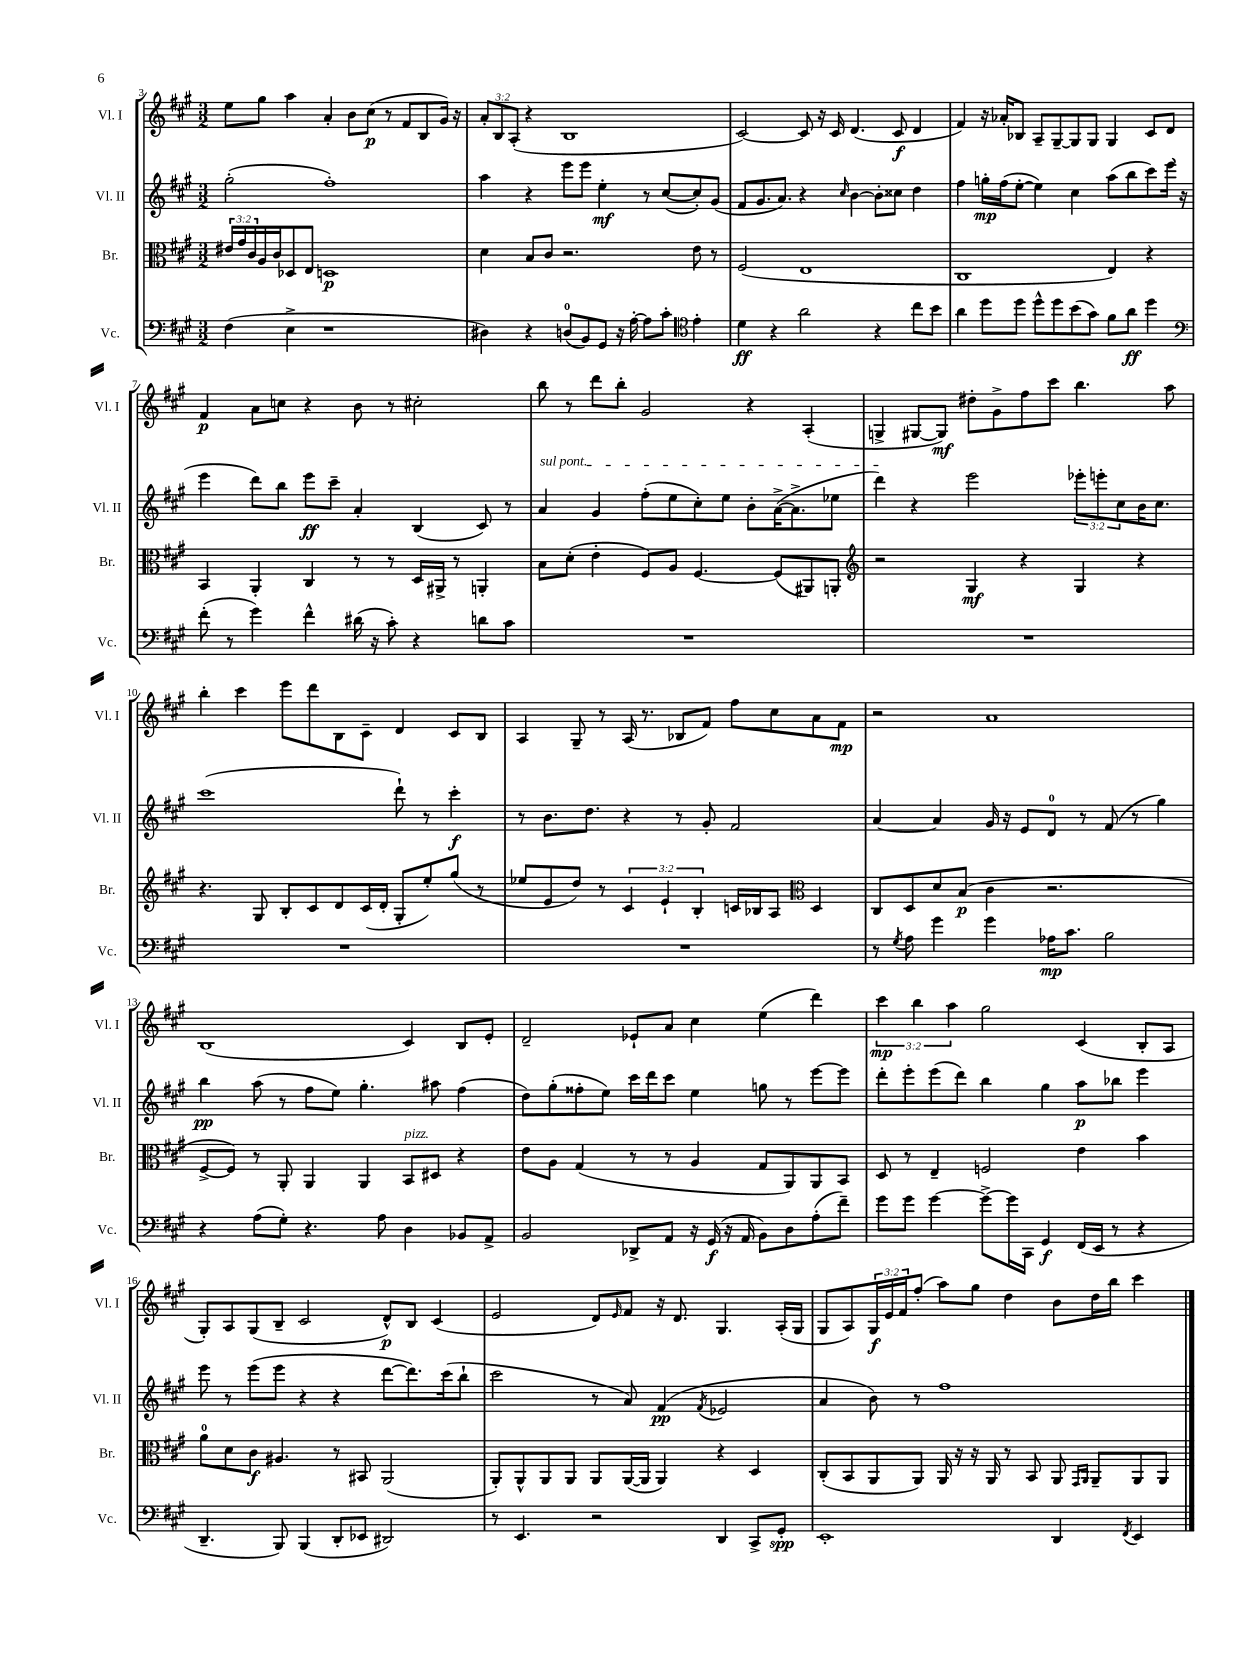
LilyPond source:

<<
\new StaffGroup <<
\new Staff = "s0" \with { instrumentName = "Vl. I" shortInstrumentName = "Vl. I" } {
    \clef treble \key a \major \numericTimeSignature \time 3/2 \override Staff.TupletNumber.text = #tuplet-number::calc-fraction-text
    e''8 gis''8 a''4 a'4-. b'8 cis''8\p( r8 fis'8 b8 gis'16) r16 |
    \tuplet 3/2 { a'8-. b8 a8-.( } r4 b1 |
    cis'2~) cis'8 r16 cis'16 d'4.( cis'8\f d'4 |
    fis'4) r16 aes'16-. bes8 a8-- gis8~-- gis8 gis8 gis4 cis'8 d'8 |
    fis'4\p a'8 c''8 r4 b'8 r8 cis''2-. |
    b''8 r8 d'''8 b''8-. gis'2 r4 a4-.( |
    g4-> gis8~ gis8\mf) dis''8-. gis'8-> fis''8 cis'''8 b''4. a''8 |
    b''4-. cis'''4 e'''8 d'''8 b8 cis'8-- d'4 cis'8 b8 |
    a4 gis8-- r8 a16( r8. bes8 fis'8) fis''8 cis''8 a'8 fis'8\mp |
    r2 a'1 |
    b1( cis'4) b8 e'8-. |
    d'2-- ees'8-! a'8 cis''4 e''4( d'''4) |
    \tuplet 3/2 { cis'''4\mp b''4 a''4 } gis''2 cis'4( b8-. a8 |
    gis8-.) a8 gis8( b8-- cis'2 d'8-^\p) b8 cis'4( |
    e'2 d'8) \grace { e'16 } fis'8 r16 d'8. gis4. a16-.( gis16 |
    gis8 a8) \tuplet 3/2 { gis16\f e'16 fis'16 } fis''8-.( a''8) gis''8 d''4 b'8 d''16 b''16 cis'''4 \bar "|." |
}
\new Staff = "s1" \with { instrumentName = "Vl. II" shortInstrumentName = "Vl. II" } {
    \clef treble \key a \major \numericTimeSignature \time 3/2 \override Staff.TupletNumber.text = #tuplet-number::calc-fraction-text
    gis''2-.( fis''1-.) |
    a''4 r4 e'''8 e'''8 e''4-.\mf r8 cis''8~( cis''8-.) gis'8( |
    fis'8 gis'8. a'8.) r4 \grace { cis''16 } b'4~ b'8-. cisis''8 d''4 |
    fis''4 g''16-.\mp fis''16( e''8~-. e''4) cis''4 a''8( b''8 cis'''8) e'''16( r16 |
    e'''4 d'''8) b''8 e'''8\ff cis'''8-- a'4-. b4( cis'8) r8 |
    \once \override TextSpanner.bound-details.left.text = \markup { \italic "sul pont." } a'4\startTextSpan gis'4 fis''8-.( e''8 cis''8-.) e''8 b'8-. a'16~->( a'8.-> ees''8 |
    d'''4\stopTextSpan) r4 e'''2 \tuplet 3/2 { ees'''8-. e'''8-. cis''8 } b'16 cis''8. |
    cis'''1( d'''8-!) r8 cis'''4-.\f |
    r8 b'8. d''8. r4 r8 gis'8-. fis'2 |
    a'4~ a'4 gis'16 r16 e'8 d'8-0 r8 fis'8( r8 gis''4) |
    b''4\pp a''8( r8 fis''8 e''8) gis''4.-. ais''8 fis''4( |
    d''8) gis''8-.( fisis''8-. e''8) cis'''16 d'''16 cis'''8 e''4 g''8 r8 e'''8~ e'''8 |
    d'''8-. e'''8-. e'''8( d'''8) b''4 gis''4 a''8\p bes''8 e'''4 |
    e'''8 r8 e'''8( e'''8 r4 r4 d'''8~ d'''8.) cis'''16( b''8-! |
    cis'''2 r8 a'8) fis'4\pp( \acciaccatura { fis'8 } ees'2 |
    a'4 b'8) r8 fis''1 \bar "|." |
}
\new Staff = "s2" \with { instrumentName = "Br." shortInstrumentName = "Br." } {
    \clef alto \key a \major \numericTimeSignature \time 3/2 \override Staff.TupletNumber.text = #tuplet-number::calc-fraction-text
    \tuplet 3/2 { eis'16 gis'16 cis'16 } a16 cis'16 des8 e8 d1\p |
    d'4 b8 cis'8 r2. e'8 r8 |
    fis2( e1 |
    cis1 e4) r4 |
    b,4 a,4-. cis4 r8 r8 d16 ais,16-> r8 a,4-. |
    b8 d'8-.( e'4-. fis8) a8 fis4.~ fis8( ais,8) a,8-. |
    \clef treble r2 gis4\mf r4 gis4 r4 |
    r4. gis8 b8-. cis'8 d'8 cis'16( d'16-. gis8-. e''8-.) gis''8( r8 |
    ees''8 e'8 d''8) r8 \tuplet 3/2 { cis'4 e'4-! b4-. } c'16 bes16 a8 \clef alto d4 |
    cis8 d8 d'8 b8\p( cis'4 r2. |
    fis8~-> fis8) r8 a,8-. a,4 a,4 b,8^\markup { \italic "pizz." } dis8 r4 |
    e'8 a8 gis4( r8 r8 a4 gis8 a,8) a,8 b,8 |
    d8 r8 e4-- f2 e'4 b'4 |
    a'8-0 d'8 cis'8\f ais4. r8 bis,8 a,2( |
    a,8-.) a,8-^ a,8 a,8 a,8 a,16~( a,16 a,4) r4 d4 |
    cis8-.( b,8 a,8 a,8) a,16 r16 r16 a,16 r8 b,8 a,8 \grace { gis,16 a,16 } a,8-- a,8 a,8 \bar "|." |
}
\new Staff = "s3" \with { instrumentName = "Vc." shortInstrumentName = "Vc." } {
    \clef bass \key a \major \numericTimeSignature \time 3/2
    fis4( e4-> r1 |
    dis4) r4 d8-0( b,8) gis,8 r16 a16~-. a8 cis'8-. \clef tenor e'4-. |
    d'4\ff r4 a'2 r4 cis''8 b'8 |
    a'4 d''8 d''8 d''8-^ d''8 b'8( gis'8) fis'8 a'8\ff d''4 |
    \clef bass fis'8-.( r8 gis'4) fis'4-^ dis'16( r16 cis'8-.) r4 d'8 cis'8 |
    R1. |
    R1. |
    R1. |
    R1. |
    r8 \acciaccatura { gis8 } a8 gis'4 gis'4 aes16\mp cis'8. b2 |
    r4 a8( gis8-.) r4. a8 d4 bes,8 a,8-> |
    b,2 des,8-> a,8 r16 gis,16\f( r16 a,16 b,8) d8 a8-.( fis'8--) |
    gis'8 gis'8 gis'4~ gis'8~-> gis'16 cis,16 gis,4\f fis,16( e,16 r8 r4 |
    d,4.-- b,,8) b,,4( d,8-. ees,8 dis,2) |
    r8 e,4. r2 d,4 cis,8-> gis,8-.\spp |
    e,1-. d,4 \acciaccatura { fis,8 } e,4 \bar "|." |
}
>>
>>
\layout { \context { \Score currentBarNumber = #3 } }
